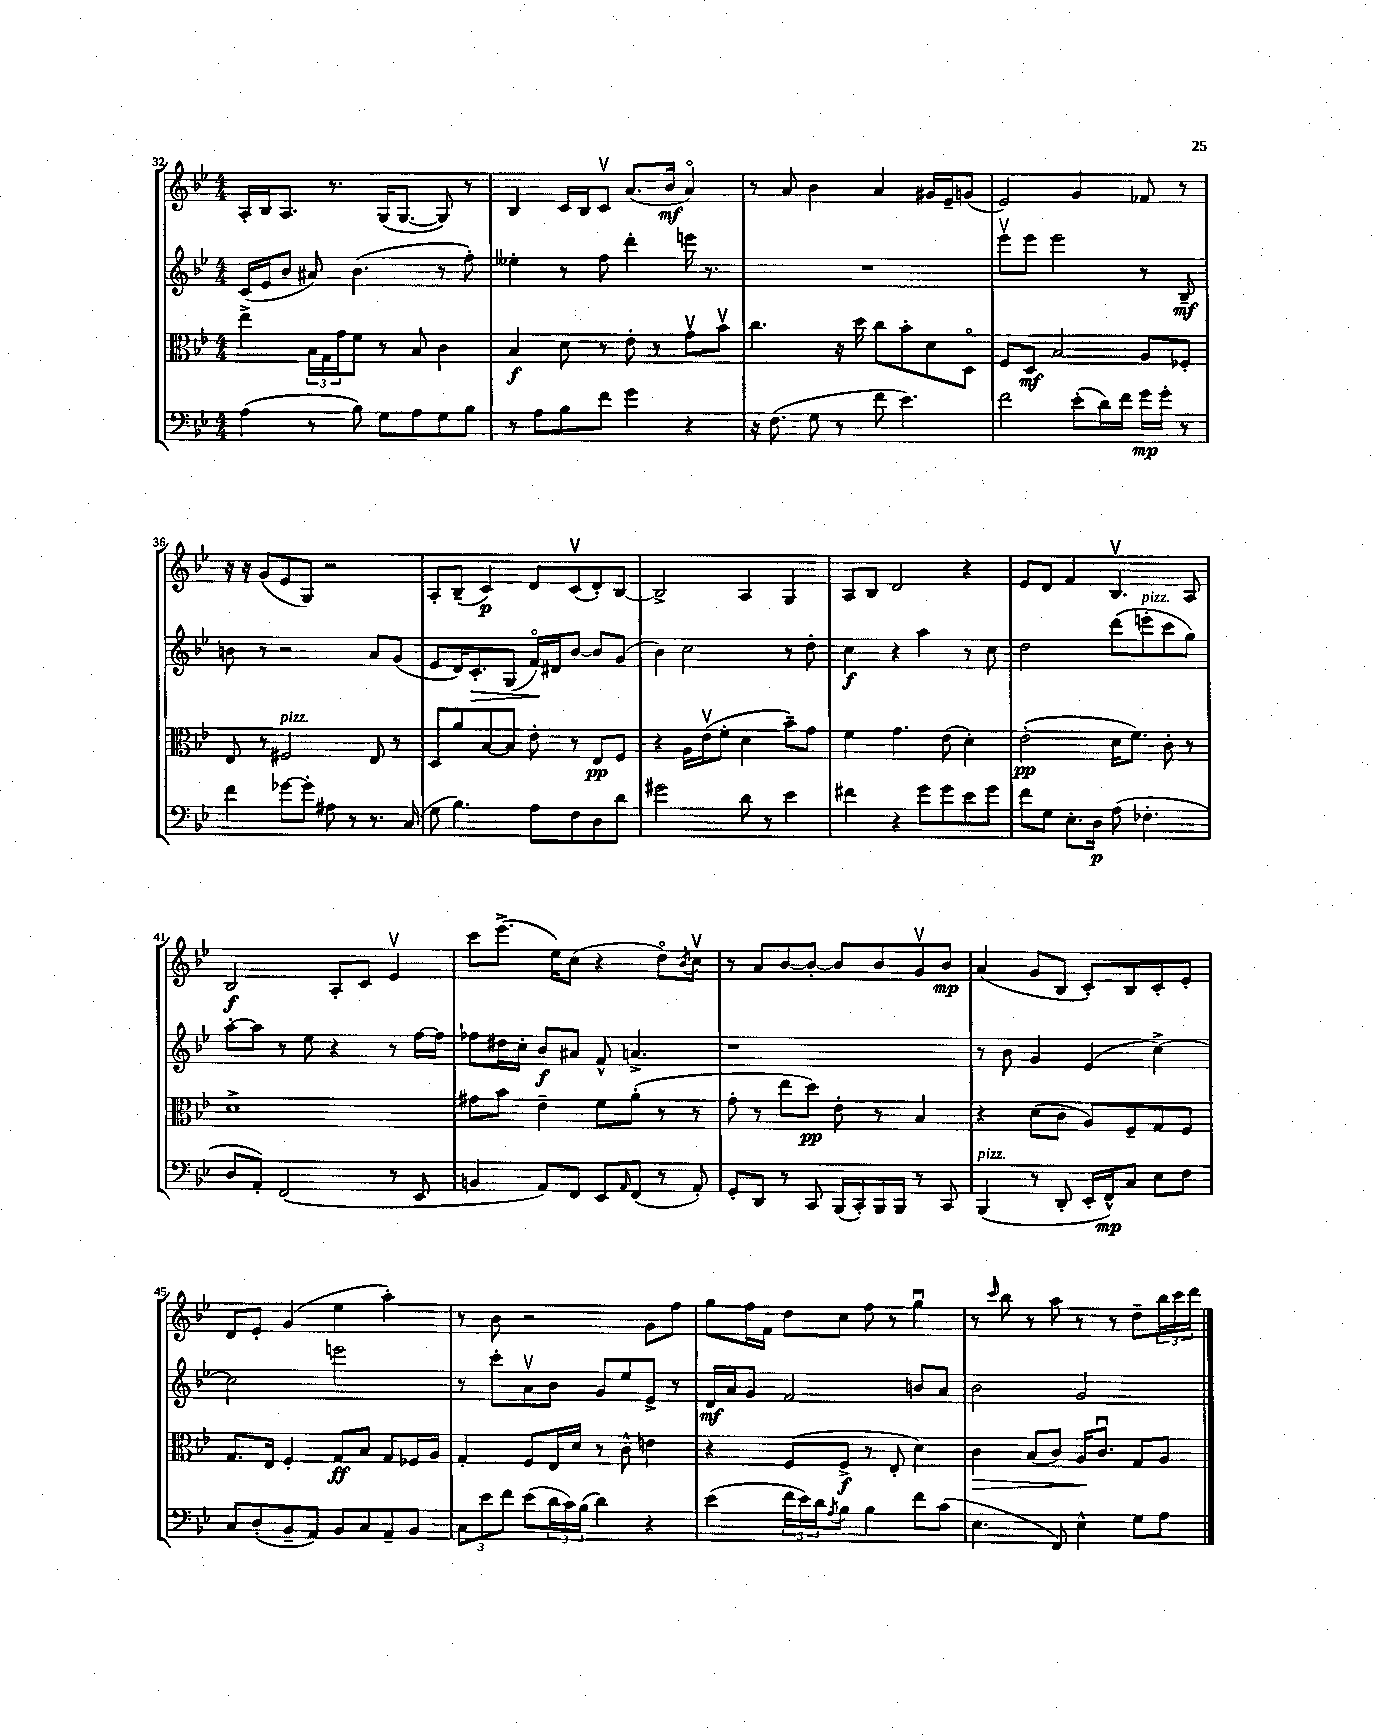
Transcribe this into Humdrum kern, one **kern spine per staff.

**kern	**kern	**kern	**kern
*staff4	*staff3	*staff2	*staff1
*clefF4	*clefC3	*clefG2	*clefG2
*k[b-e-]	*k[b-e-]	*k[b-e-]	*k[b-e-]
*M4/4	*M4/4	*M4/4	*M4/4
(4A\	4ee-^\	(16c/LL	16A'/LL
.	.	16e-/J	16B-/J
.	.	8b-/J	8.A/J
8r	24B-\LL	8a#/)	.
.	24G\	.	.
.	.	.	8.r
.	24g\J	.	.
8B-\)	8f\J	(4.b-\	.
8G\L	8r	.	(16G/LK
.	.	.	[8.G/J
8A\	8B-/	.	.
8G\	4c\	8r	8G/])
8B-\J	.	8ff'\)	8r
=	=	=	=
8r	4B-/	4ee--'\	4B-/
8A\L	.	.	.
8B-\	8d\	8r	16c/LL
.	.	.	16B-/J
8f\J	8r	8ff\	8cv/J
4g\	8e-'\	4ddd'\	(8.a/L
.	8r	.	.
.	.	.	16b-/Jk
4r	8gv\L	16eee\	4ao/)
.	.	8.r	.
.	8b-v\J	.	.
=	=	=	=
16r	4.cc\	1r	8r
(8.F\	.	.	.
.	.	.	8a/
8G\	.	.	4b-\
8r	16r	.	.
.	16dd\	.	.
8f\	8cc\L	.	4a/
4.e-\)	8b-'\	.	.
.	8d\	.	16g#/LL
.	.	.	16e-~/J
.	8Do\J	.	(8g/J
=	=	=	=
2f\	8F/L	8eee-v\L	2e-/)
.	8D/J	8eee-\J	.
.	2B-/	2eee-\	.
(8e-'\L	.	.	4g/
16d\L)	.	.	.
16f\JJ	.	.	.
16g\LL	8A/L	8r	8f-/
16g'\JJ	.	.	.
8r	8F-'/J	8B-~/	8r
=	=	=	=
4f\	8E-/	8b\	16r
.	.	.	16r
.	8r	8r	(8g/L
[8g-\L	2F#/	2r	8e-/
8g-'\]J	.	.	8G/J)
8A#\	.	.	2r
8r	.	.	.
8.r	8E-/	8a/L	.
.	8r	(8g/J	.
(16C/	.	.	.
=	=	=	=
8G\	8D/L	8e-/L	8A'/L
4.B-\)	8a/	16d/K)	(8B-~/J
.	.	8.c'/	.
.	[8B-/	.	4c/)
.	8B-/]J	(8G/J	.
8A\L	8e-'\	16fo/LL)	8d/L
.	.	16d#/J	.
8F\	8r	[8b-/J	(8cv/
8D\	8E-/L	8b-/]L	8d'/)
8d\J	8F/J	(8g/J	[8B-/J
=	=	=	=
2g#\	4r	4b-\)	2B-^/]
.	16A\LL	2cc\	.
.	(16e-v\J	.	.
.	8f'\J	.	.
8d\	4d\	.	4A/
8r	.	.	.
4e-\	8b-~\L)	8r	4G/
.	8g\J	8dd'\	.
=	=	=	=
4f#\	4f\	4cc\	8A/L
.	.	.	8B-/J
4r	4.g\	4r	2d/
8g\L	.	4aa\	.
8g\	(8e-\	.	.
8e-\	4d'\)	8r	4r
8g\J	.	8cc\	.
=	=	=	=
8f\L	(2e-'\	2dd\	8e-/L
8G\J	.	.	8d/J
8.E-'\L	.	.	4f/
16D\Jk	.	.	.
(8A\	16d\LK	(8ddd\L	4.B-v/
.	8.f\J)	.	.
4.F-'\	.	8eee'\	.
.	8c'\	8ccc\	.
.	8r	8gg\J)	8A/
=	=	=	=
8D/L	1d^	[8aa'\L	2B-/
8AA'/J)	.	8aa\]J	.
(2FF/	.	8r	.
.	.	8ee-\	.
.	.	4r	8A'/L
.	.	.	8c/J
8r	.	8r	4e-v/
8EE-/	.	[16ff\LL	.
.	.	16ff\]JJ	.
=	=	=	=
4BB/	8g#\L	8ff-\L	8ccc\L
.	8b-\J	16dd#\L	(8.eee-^\J
.	.	16cc'\JJ	.
8AA/L)	4e-~\	8b-/L	.
.	.	.	16ee-\LK)
8FF/J	.	8a#/J	(8cc\J
8EE-/L	8f\L	8f^^/	4r
16qqAA/	.	.	.
(8FF/J	(8a'\J	4.a^/	.
8r	8r	.	8ddo\L)
.	.	.	8qb-/
8AA'/)	8r	.	8ccv\J
=	=	=	=
8GG'/L	8g'\	1r	8r
8DD/J	8r	.	8a/L
8r	8ee-\L	.	[8b-/
8CC/	8dd\J)	.	8b-'/_J
(16BBB-/LL	8e-'\	.	8b-/]L
16CC'/)	.	.	.
16BBB-/	8r	.	8b-/
16BBB-/JJ	.	.	.
8r	4B-/	.	8gv/
8CC/	.	.	8b-/J
=	=	=	=
(4BBB-/	4r	8r	(4a/
.	.	8b-\	.
8r	(8d\L	4g/	8g/L
8DD'/	8c\J	.	8B-/J
16EE-'/LL	8A/L)	(4e-/	8c'/L)
16FF^^/J)	.	.	.
8C/J	8F~/	.	8B-/
8E-\L	8G/	[4cc^\)	8c'/
8F\J	8F/J	.	8e-'/J
=	=	=	=
8C/L	8.G/L	2cc\]	8d/L
(8D'/	.	.	8e-'/J
.	16E-/Jk	.	.
8BB-~/	4F'/	.	(4g/
8AA/J)	.	.	.
8BB-/L	8G/L	2eee\	4ee-\
8C/	8B-/J	.	.
8AA~/	8G/L	.	4aa'\)
8BB-/J	16F-/L	.	.
.	16A/JJ	.	.
=	=	=	=
12C\L	4G'/	8r	8r
12e-\	.	.	.
.	.	8ccc'\L	8b-\
12f\J	.	.	.
(8e-\L	8F/L	8av\	2r
24d\L	16E-/L	8b-\J	.
24c\)	.	.	.
.	16d/JJ	.	.
(24B-\JJ	.	.	.
4d\)	8r	8g/L	.
.	8c^^\	8ee-/	.
4r	4e\	8e-^/J	8g\L
.	.	8r	8ff\J
=	=	=	=
(4e-\	4r	16d/LL	8gg\L
.	.	16a/J	.
.	.	8g/J	16ff\L
.	.	.	16f\JJ
24f\LL	(8F/L	2f/	8dd\L
24e-\)	.	.	.
24d\J	.	.	.
8qA/	.	.	.
8B-\J	8F^/J	.	8cc\J
4B-\	8r	.	8ff\
.	8E-'/	.	8r
8f\L	4d\)	8b/L	4ggu\
(8c\J	.	8a/J	.
=	=	=	=
4.E-\	4c\	2b-\	8r
.	.	.	16qqccc/
.	.	.	8bb-\
.	(8B-/L	.	8r
8FF/)	8c/J)	.	8aa\
4E-^^\	16A/LK	2g/	8r
.	8.cu/J	.	.
.	.	.	8r
8G\L	8G/L	.	8dd~\L
8A\J	8A/J	.	24bb-\L
.	.	.	24ccc\
.	.	.	24ddd\JJ
==	==	==	==
*-	*-	*-	*-
